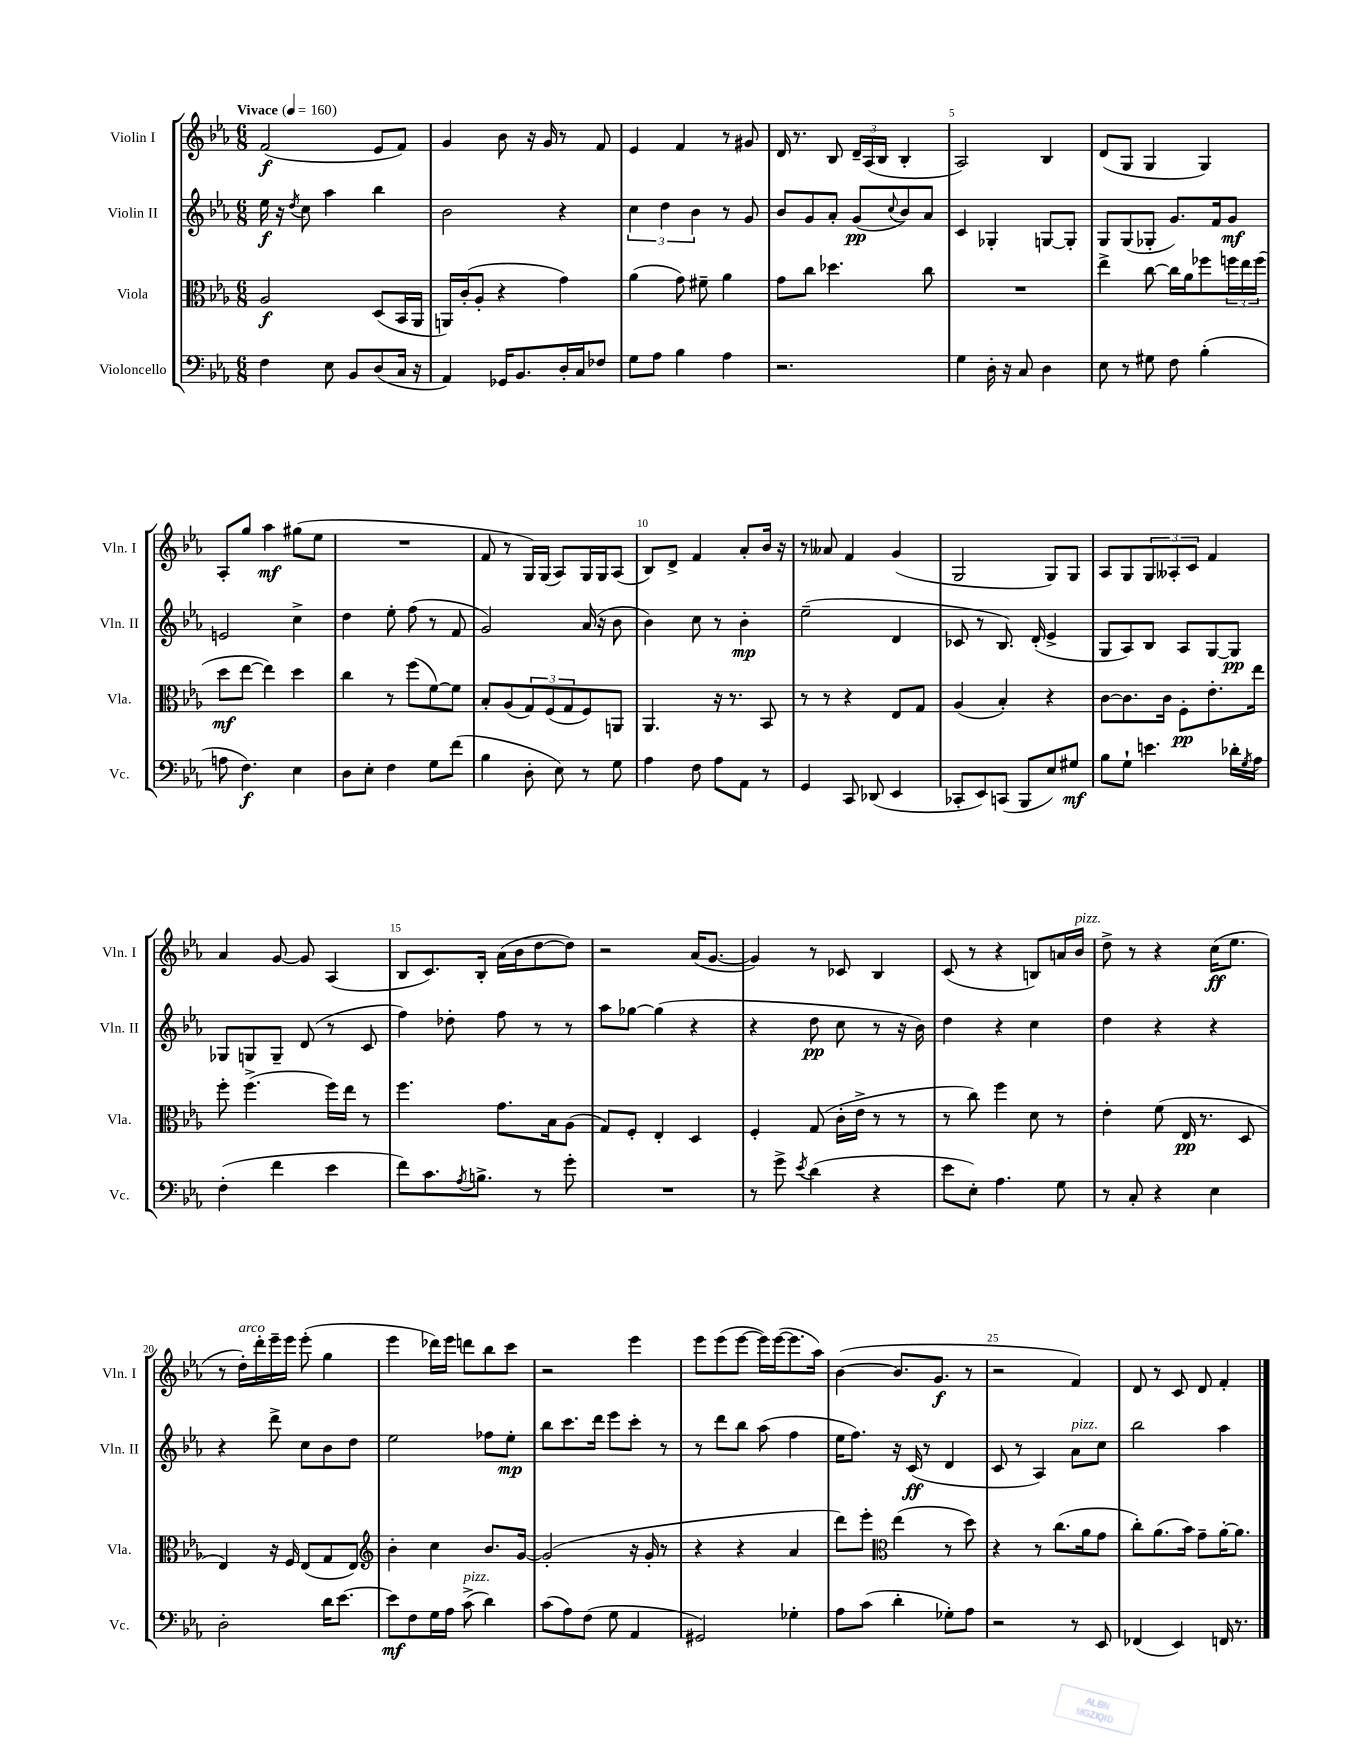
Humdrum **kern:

**kern	**kern	**kern	**kern
*staff4	*staff3	*staff2	*staff1
*clefF4	*clefC3	*clefG2	*clefG2
*k[b-e-a-]	*k[b-e-a-]	*k[b-e-a-]	*k[b-e-a-]
*M6/8	*M6/8	*M6/8	*M6/8
*MM160	*MM160	*MM160	*MM160
4F\	2A-/	16ee-\	(2f/
.	.	16r	.
.	.	8qdd/	.
.	.	8cc\	.
8E-\	.	4aa-\	.
8BB-/L	.	.	.
(8D/	(8D/L	4bb-\	8e-/L
16C/Jk	16BB-/L	.	8f/J)
16r	16AA-/JJ	.	.
=	=	=	=
4AA-/)	16AA/LL)	2b-\	4g/
.	(16c'/J	.	.
.	8A-'/J	.	.
16GG-/LK	4r	.	8b-\
8.BB-/	.	.	.
.	.	.	16r
.	.	.	16g/
16D'/L	4g\)	4r	8r
16C/J	.	.	.
8F-/J	.	.	8f/
=	=	=	=
8G\L	(4a-\	6cc\	4e-/
8A-\J	.	.	.
.	.	6dd\	.
4B-\	8g\)	.	4f/
.	.	6b-\	.
.	8f#~\	.	.
4A-\	4a-\	8r	8r
.	.	8g/	8g#/
=	=	=	=
2.r	8g\L	8b-/L	16d/
.	.	.	8.r
.	8cc\J	8g/	.
.	4.dd-\	8a-'/J	8B-/
.	.	(8g/L	24d~/LL
.	.	.	(24A-/
.	.	.	24B-/JJ
.	.	8qqcc/	.
.	.	8b-/)	4B-'/
.	8cc\	8a-/J	.
=	=	=	=
4G\	2.r	4c/	2A-/)
16D'\	.	4G-'/	.
16r	.	.	.
8C/	.	.	.
4D\	.	[8G/L	4B-/
.	.	8G'/]J	.
=	=	=	=
8E-\	4ee-^\	8G/L	(8d/L
8r	.	(8G/	8G/J
8G#\	[8cc\	8G-'/J	4G/
8F\	16cc\]LL	8.g/L)	.
.	16a-\J	.	.
(4B-'\	8ff-\	.	4G/)
.	.	16f/k	.
.	24ff\L	8g/J	.
.	24ee-\	.	.
.	(24ff\JJ	.	.
=	=	=	=
8A\	8dd\L	2e/	8A-'/L
4.F\)	[8ee-\J	.	8gg/J
.	4ee-\])	.	4aa-\
4E-\	4dd\	4cc^\	(8gg#\L
.	.	.	8ee-\J
=	=	=	=
8D\L	4cc\	4dd\	2.r
8E-'\J	.	.	.
4F\	8r	8ee-'\	.
.	(8ff\L	(8ff\	.
8G\L	[8f\)	8r	.
(8f\J	8f\]J	8f/	.
=	=	=	=
4B-\	8B-'/L	2g/)	8f/
.	(8A-/	.	8r
8D'\	12G/)	.	16G/LL)
.	.	.	(16G/JJ
.	(12F/	.	.
8E-\)	.	.	8A-/L)
.	12G/	.	.
8r	8F/)	(16a-/	16G/L
.	.	16r	16G/J
8G\	8AA/J	8b-\	(8A-/J
=	=	=	=
4A-\	4.AA-/	4b-\)	8B-/L)
.	.	.	8d^/J
8F\	.	8cc\	4f/
8A-\L	16r	8r	.
.	8.r	.	.
8AA-\J	.	4b-'\	8a-'/L
8r	8BB-/	.	16b-/Jk
.	.	.	16r
=	=	=	=
4GG/	8r	(2ee-~\	8r
.	8r	.	8a--/
8CC/	4r	.	4f/
(8DD-/	.	.	.
4EE-/	8E-/L	4d/	(4g/
.	8G/J	.	.
=	=	=	=
8CC-'/L	(4A-/	8c-/	2G/
8EE-/)	.	8r	.
(8CC/J	4B-'/)	8.B-/)	.
8BBB-/L	.	.	.
.	.	(16d'/	.
8E-/)	4r	4e-^/	8G/L)
8G#/J	.	.	8G/J
=	=	=	=
8B-\L	[8c\L	8G/L	8A-/L
8G`\J	8.c\]	8A-/)	8G/
4.e\	.	8B-/J	12G/
.	16c\Jk	.	.
.	.	.	12A--'/
.	8F'\L	8A-/L	.
.	.	.	12c/J
.	8.e-'\	[8G/	4f/
16d-'\LL	.	8G/]J	.
8qG/	.	.	.
16A-\JJ	16ee-\Jk	.	.
=	=	=	=
(4F'\	8ff'\	8G-/L	4a-/
.	(4.ff^\	8G/	.
4f\	.	8G~/J	[8g/
.	.	(8d/	8g/]
4e-\	16ff\LL)	8r	(4A-/
.	16ee-\JJ	.	.
.	8r	8c/	.
=	=	=	=
8f\L)	4.ff\	4ff\)	8B-/L
8.c\	.	.	8.c/)
.	.	8dd-'\	.
8qA-/	.	.	.
8.B^\J	.	.	16B-'/Jk
.	8.g\L	8ff\	(16a-\LL
.	.	.	16b-\J
8r	.	8r	[8dd\
.	16B-\k	.	.
8g'\	(8A-\J	8r	8dd\]J)
=	=	=	=
2.r	8G/L)	8aa-\L	2r
.	8F'/J	[8gg-\J	.
.	4E-'/	(4gg-\]	.
.	4D/	4r	(16a-/LK
.	.	.	[8.g/J
=	=	=	=
8r	4F'/	4r	4g/])
8g^\	.	.	.
8qe-/	.	.	.
(4d\	(8G/	8dd\	8r
.	16c'\LL	8cc\	8c-/
.	16e-^\JJ	.	.
4r	8r	8r	4B-/
.	8r	16r	.
.	.	16b-\)	.
=	=	=	=
8e-\L	8r	4dd\	(8c/
8E-'\J)	8cc\)	.	8r
4.A-\	4ff\	4r	4r
.	8d\	4cc\	8B/L)
8G\	8r	.	16a/L
.	.	.	16b-/JJ
=	=	=	=
8r	4e-'\	4dd\	8dd^\
8C'/	.	.	8r
4r	(8f\	4r	4r
.	16E-/	.	.
.	8.r	.	.
4E-\	.	4r	(16cc\LK
.	.	.	8.ee-\J
.	8D/	.	.
=	=	=	=
2D'\	4E-/)	4r	8r
.	.	.	16dd'\LL)
.	.	.	16ddd'\
.	16r	8ddd^\	16eee-~\
.	16F/	.	16eee-\JJ
.	(8E-/L	8cc\L	(8eee-'\
16d\LK	8G/	8b-\	4gg\
[8.e-\J	.	.	.
.	8E-/J)	8dd\J	.
=	=	=	=
*	*clefG2	*	*
8e-\]L	4b-'\	2ee-\	4eee-\
8F\	.	.	.
16G\L	4cc\	.	16ddd-\LL)
16A-\JJ	.	.	16eee-\JJ
(8c^\	.	.	8ddd\L
4d\)	8.b-/L	8ff-\L	8bb-\
.	.	8ee-'\J	8ccc\J
.	[16g/Jk	.	.
=	=	=	=
(8c\L	(2g'/]	8bb-\L	2r
8A-\)	.	8.ccc\	.
(8F\J	.	.	.
.	.	16ddd\Jk	.
8G\	.	8eee-\L	.
4AA-/	16r	8ccc'\J	4eee-\
.	16g'/	.	.
.	8r	8r	.
=	=	=	=
2GG#/)	4r	8r	8eee-\L
.	.	8ddd\L	(8eee-\
.	4r	8bb-\J	[8eee-\J
.	.	(8aa-\	16eee-\]LL)
.	.	.	([16eee-\J
4G-'\	4a-/	4ff\	8.eee-\]
.	.	.	16aa-\Jk)
=	=	=	=
8A-\L	8ddd\L)	16ee-\LK	([4b-\
.	.	8.ff\J)	.
(8c\J	8eee-'\J	.	.
*	*clefC3	*	*
4d'\	(4ee-\	16r	8.b-/]L
.	.	(16c/	.
.	.	8r	.
.	.	.	8.g/J
8G-'\L)	8r	4d/	.
8A-\J	8dd\)	.	8r
=	=	=	=
2r	4r	8c/	2r
.	.	8r	.
.	8r	4A-/)	.
.	(8.cc\L	.	.
8r	.	8a-\L	4f/)
.	16a-\k	.	.
8EE-/	8g\J	8cc\J	.
=	=	=	=
(4FF-/	8cc'\L)	2bb-\	8d/
.	(8.a-\	.	8r
4EE-/)	.	.	8c/
.	16b-\Jk)	.	.
.	8g~\L	.	8d/
16FF/	[16a-'\K	4aa-\	4f'/
8.r	8.a-\]J	.	.
==	==	==	==
*-	*-	*-	*-
